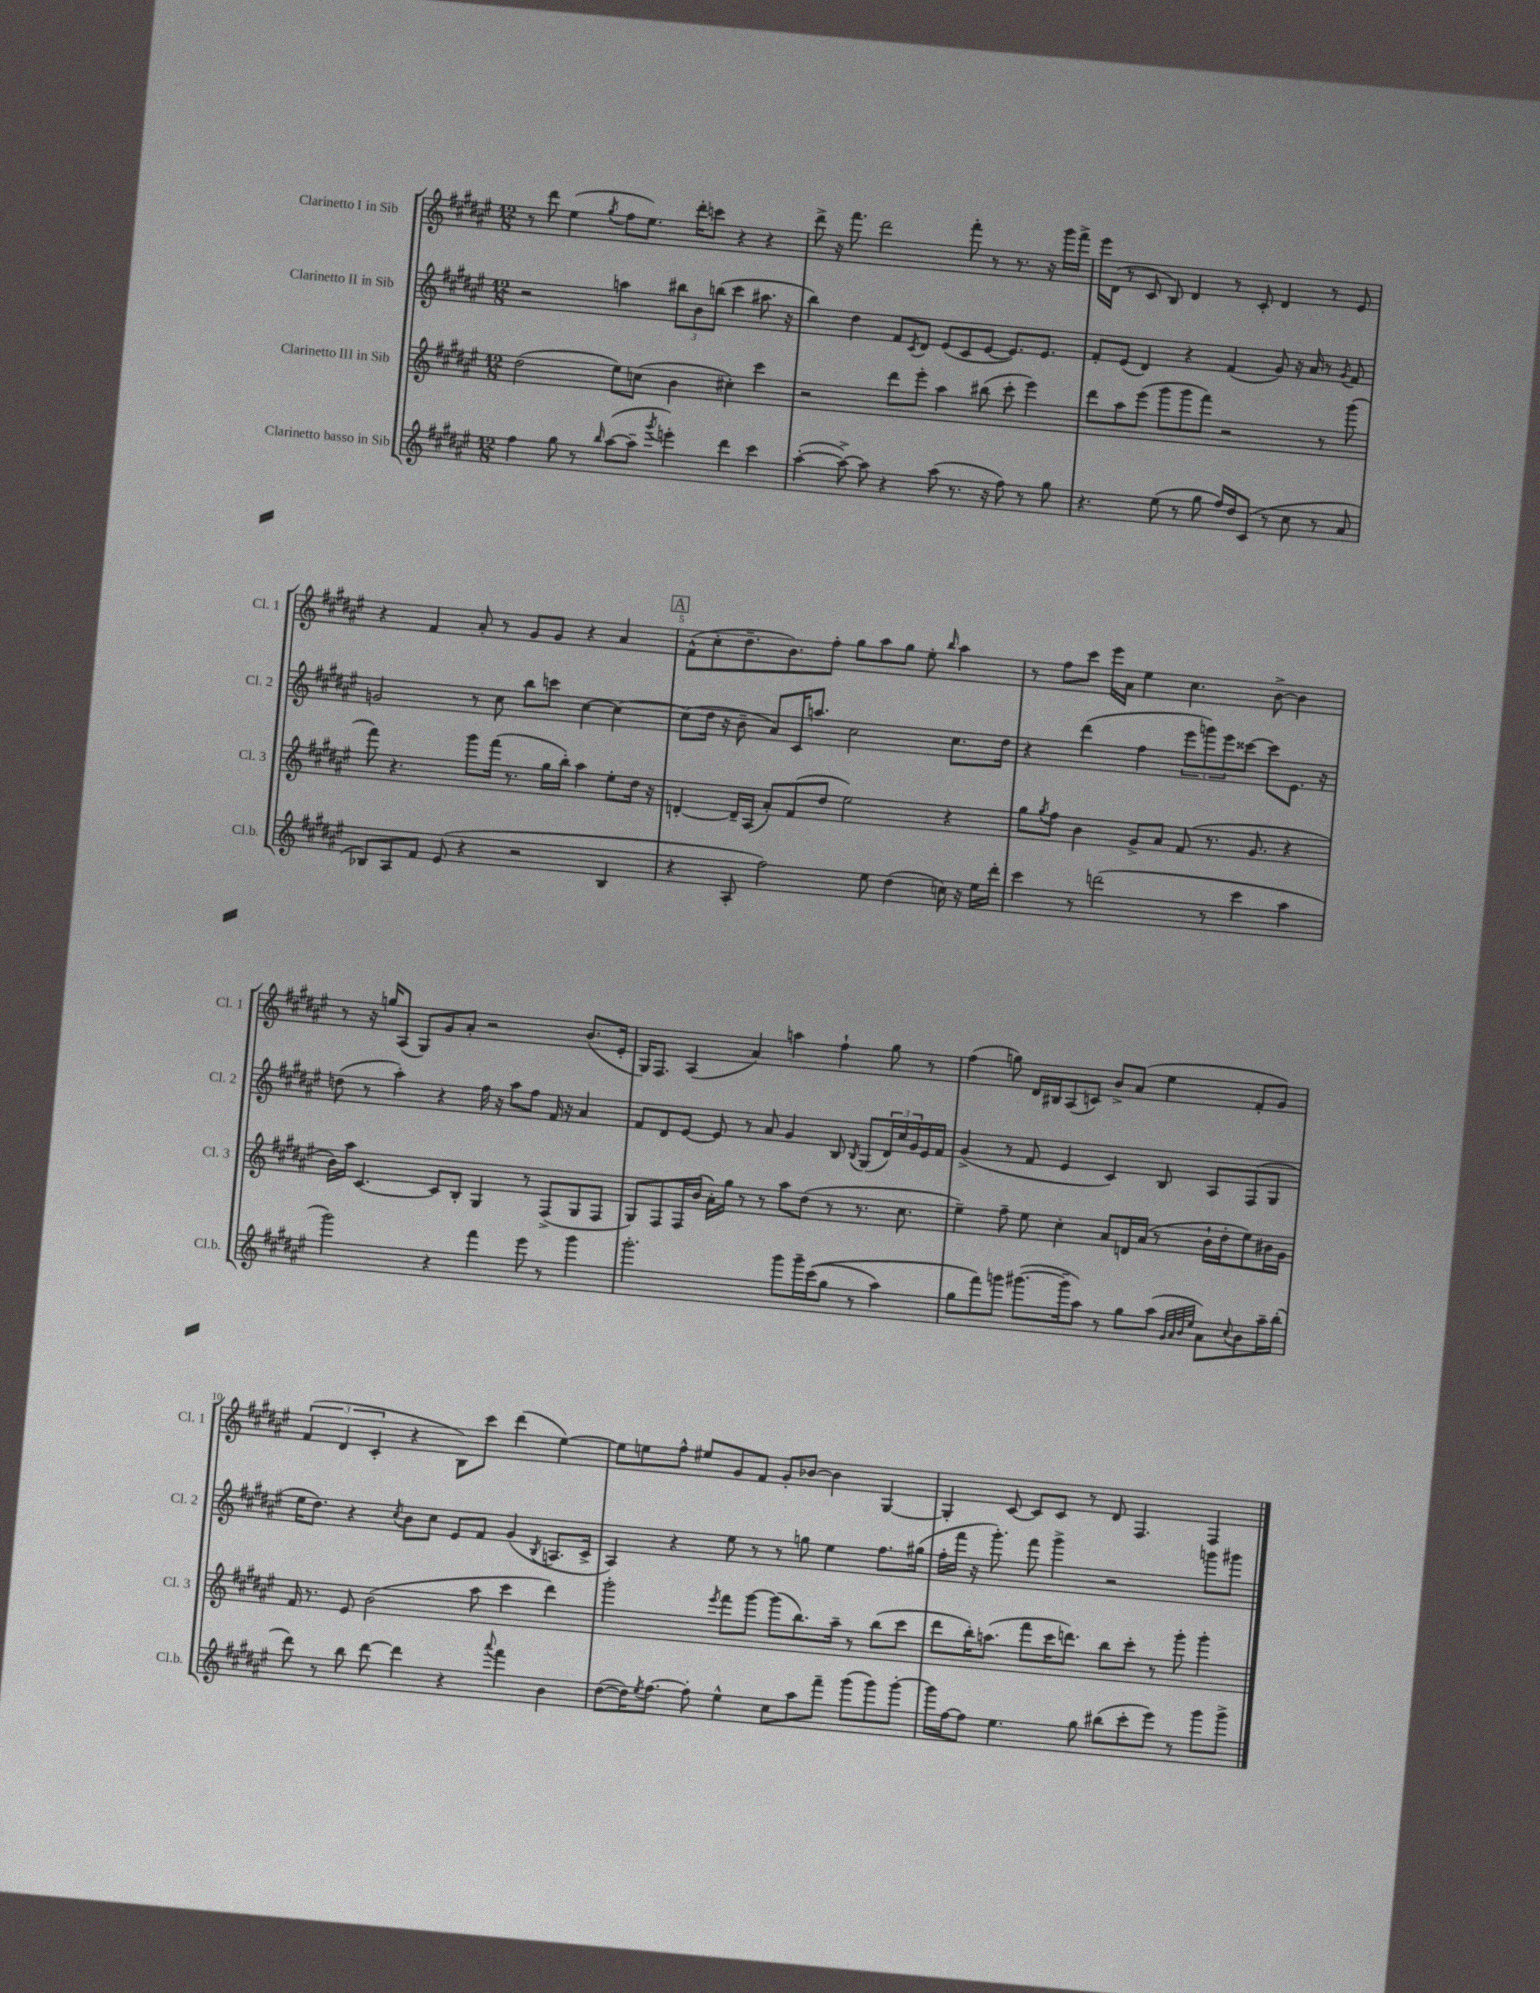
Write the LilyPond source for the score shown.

<<
\new StaffGroup <<
\new Staff = "s0" \with { instrumentName = "Clarinetto I in Sib" shortInstrumentName = "Cl. 1" } {
    \clef treble \key fis \major \numericTimeSignature \time 12/8
    r8 dis'''8 eis''4( \acciaccatura { gis''8 } fis''8 eis''8.) dis'''16-. c'''8 r4 r4 |
    dis'''8-> r16 fis'''8. dis'''2 fis'''8-. r8 r8. r16 gis'''16 fis'''16-> |
    eis'''16 dis'16( r8 cis'8 b8) dis'4 r8 cis'8-. dis'4 r8 eis'8 |
    r4 fis'4 ais'8-. r8 gis'8 gis'8 r4 ais'4 |
    \mark \markup { \box "A" } fis'8-^( cis''8-. dis''8.-- b'8.) fis''8-. gis''8 ais''8 gis''8 eis''8-. \grace { b''16 } ais''4 |
    r8 fis''8 cis'''8 eis'''16 ais'16 eis''4 cis''4. b'8~-> b'4 |
    r8 r16 g''16 ais8( gis8) gis'8 ais'8-. r2 b'8.( eis'16-. |
    gis16) fis8. ais4( ais'4) a''4 fis''4-! gis''8 r8 |
    fis''4( g''8) dis'16 bis16 ais8( c'8) b'8-> ais'8( eis''4 fis'8-. gis'8) |
    \tuplet 3/2 { fis'4( dis'4 cis'4-. } r4 b8) cis'''8 dis'''4( eis''4~) |
    eis''8 e''8 fis''8-^ eis''8 gis'8 fis'8 gis'8-. bes'8~ bes'4 gis4~ |
    gis4-. cis'8~ cis'8 cis'8 r8 dis'8 fis4. fis4 \bar "|." |
}
\new Staff = "s1" \with { instrumentName = "Clarinetto II in Sib" shortInstrumentName = "Cl. 2" } {
    \clef treble \key fis \major \numericTimeSignature \time 12/8
    r2 a''4 \tuplet 3/2 { bis''8 b'8 b''8( } cis'''4 ais''8. r16 |
    b''4) dis''4 fis'8 \acciaccatura { cis'8 } dis'8 eis'8( cis'8 eis'8~ eis'8.) eis'8. |
    fis'8-. eis'8( dis'4) r4 fis'4( gis'8) r16 ais'16 r8 \acciaccatura { gis'8 } fis'8 |
    g'2 r8 cis''8 b''8 c'''8 cis''4~ cis''4~ |
    \mark \markup { \box "A" } cis''8( dis''16 r16 b'8-- ais'8) cis'16 a''8. cis''2 cis''8. dis''16 |
    r4 dis'''4( fis''4 \tuplet 3/2 { eis'''8 g'''8) eis'''8 } cisis'''8~ cisis'''8 eis'8. r16 |
    d''8( r8 ais''4-.) r4 fis''16 r16 ais''8 fis''8 fis'16 r16 ais'4 |
    fis'8 dis'8 eis'8~ eis'8 r8 ais'8 gis'4 b8 \acciaccatura { b8 } gis8( \tuplet 3/2 { dis'16) cis''16 gis'16 } eis'16 fis'16 |
    gis'4->( r8 fis'8 eis'4 cis'4) b8 ais8 fis8( gis8 |
    eis''16 dis''8.) r4 \acciaccatura { cis''8 } b'8 cis''8 eis'8 fis'8 gis'4( \acciaccatura { b8 } a8. cis'16-> |
    ais4) r4 eis''8 r8 r8 g''8 eis''4 fis''8. gis''16( |
    fis''16-. fis'''16 r16 gis'''8.-.) fis'''8 gis'''4-> r2 g'''8 gis'''8 \bar "|." |
}
\new Staff = "s2" \with { instrumentName = "Clarinetto III in Sib" shortInstrumentName = "Cl. 3" } {
    \clef treble \key fis \major \numericTimeSignature \time 12/8
    dis''2( eis''8) c''8( b'4 cis''4-.) cis'''4 |
    r2 dis'''8 eis'''8-. ais''4 bis''8( cis'''8-. eis'''4) |
    dis'''8 ais''8 eis'''8( gis'''8 gis'''8 fis'''8) r2 r8 gis'''8( |
    fis'''8) r4. gis'''8 fis'''16( r8. gis''16 b''16-.) ais''4 eis''8-. dis''16 r16 |
    \mark \markup { \box "A" } d'4~-. d'16-- ais16( ais'8-.) fis'8( dis''8 eis''2) r4 |
    gis''8 \acciaccatura { gis''8 } fis''8 b'4 gis'8-> ais'8 fis'8( r8. gis'8. r4 |
    b'16) ais''16 cis'4.~ cis'8 b8-. gis4 r8 fis8->( gis8 fis8 |
    gis8) fis8 fis16 b'16( ais'16-.) gis''16 r8 r8 ais''8 dis''8( r8 r8. cis''8. |
    eis''4--) fis''8-- eis''8 cis''4-. ais'8 d'16 ais'16( r8 b'16-! dis''16-. eis''8) bis'16 gis'16 |
    fis'16 r8. eis'8 b'2( ais''8 cis'''4 dis'''4) |
    gis'''2-. \acciaccatura { eis'''8 } fis'''8 gis'''8~ gis'''8( b''8.) ais''16-- r8 b''8( cis'''8 |
    dis'''8 b''16-.) a''8.( fis'''8 cis'''16 d'''8.) b''8 cis'''8-. r8 gis'''8-. gis'''4-. \bar "|." |
}
\new Staff = "s3" \with { instrumentName = "Clarinetto basso in Sib" shortInstrumentName = "Cl.b." } {
    \clef treble \key fis \major \numericTimeSignature \time 12/8
    fis''4 gis''8 r8 \grace { b''16 } ais''8~( ais''8-- \acciaccatura { gis'''8 } e'''4-.) dis'''4 cis'''4 |
    ais''4~-.( ais''8~->) ais''8 r4 ais''8( r8. r16 fis''8) r8 gis''8 |
    r4. eis''8( r8 gis''8 fis''16) dis''16 cis'8( r8 cis''8 r8 ais'8 |
    bes8) ais8 fis'8 eis'8( r4 r2 bes4 |
    \mark \markup { \box "A" } r4 ais8-. fis''2) eis''8 dis''4( c''16) r16 eis''16 dis'''16-. |
    cis'''4 r8 d'''2( r8 cis'''4 ais''4 |
    gis'''2) r4 fis'''4 eis'''8 r8 gis'''4 |
    gis'''2.-. gis'''8 gis'''16-- cis'''16(\( gis''8 r8 ais''4) |
    gis''8 fis'''8\) g'''8 gis'''8.~( gis'''16-- ais''8) r8 gis''8 ais''8( \grace { gis'32 ais'32 b'32 eis''32 } ais'8) \appoggiatura { cis''8 } b'8 ais''16-- b''16-.( |
    dis'''8) r8 b''8 dis'''8~ dis'''4 r4 \appoggiatura { ais'''8 } fis'''4 b'4 |
    dis''8~( dis''16) \acciaccatura { eis''8 } fis''8.~ fis''8-. eis''4-^ cis''8 ais''8 fis'''8-- gis'''8( gis'''8) gis'''8~-. |
    gis'''16 fis''16~ fis''8 eis''4. gis''8 bis''8( cis'''8-. eis'''8) r8 gis'''8 gis'''8-> \bar "|." |
}
>>
>>
\layout { \context { \Score \override BarNumber.break-visibility = ##(#f #t #t) barNumberVisibility = #(every-nth-bar-number-visible 5) } }
